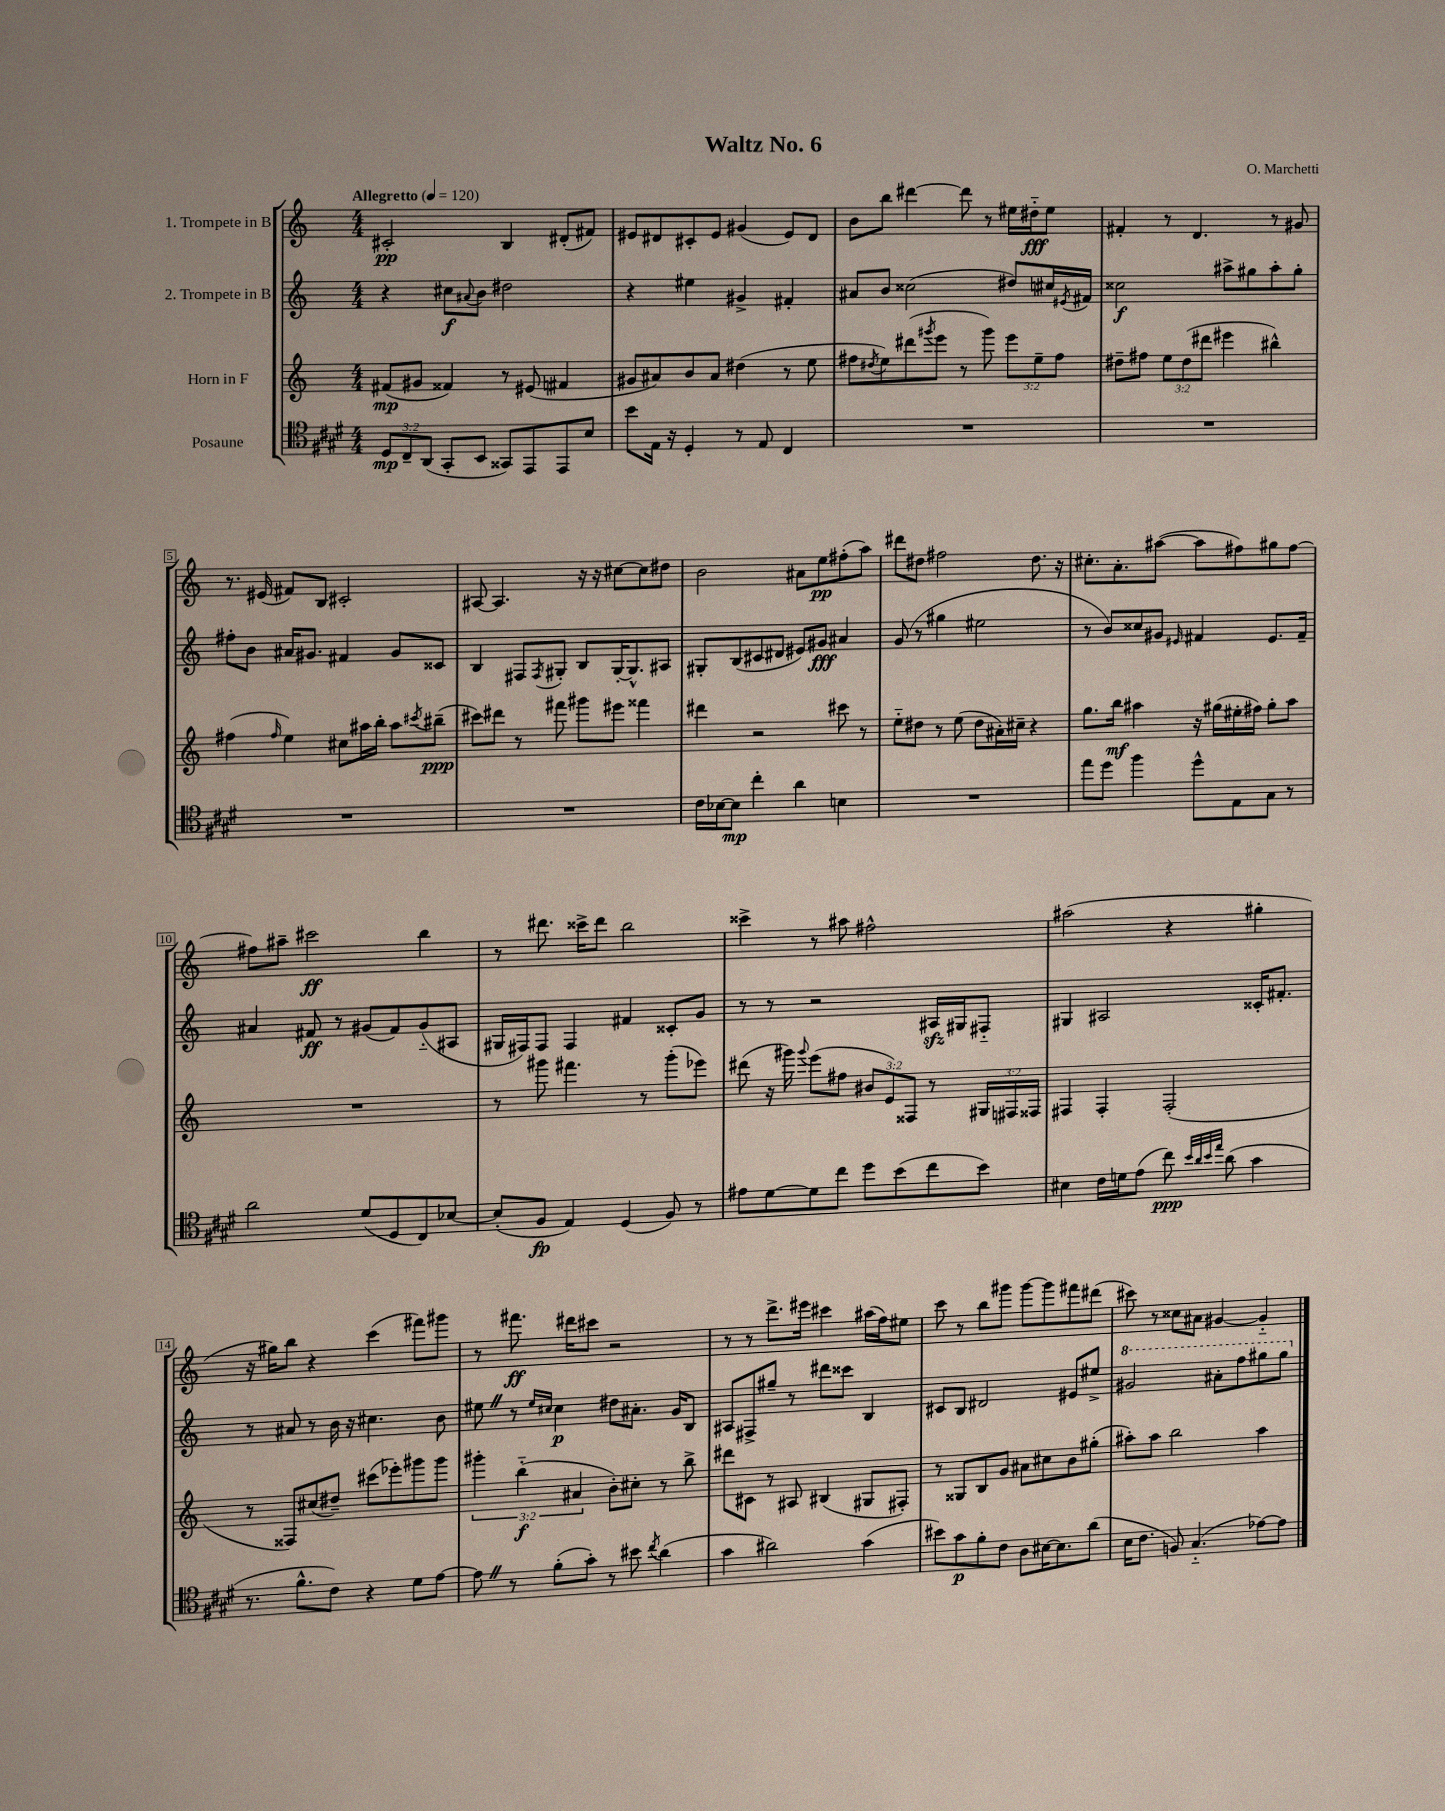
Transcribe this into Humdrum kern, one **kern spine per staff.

**kern	**kern	**kern	**kern
*staff4	*staff3	*staff2	*staff1
*clefC4	*clefG2	*clefG2	*clefG2
*k[f#c#g#d#]	*k[]	*k[]	*k[]
*M4/4	*M4/4	*M4/4	*M4/4
*MM120	*MM120	*MM120	*MM120
12D#	(8f#	4r	2c#'
12C#~	.	.	.
.	8g#	.	.
(12AA	.	.	.
8GG#'	4f##)	8cc#	.
.	.	8qqa#	.
8BB	.	8b	.
8GG##)	8r	2dd#	4B
8EE	(8e#	.	.
8EE	4f#	.	(8d#'
8B	.	.	8f#)
=	=	=	=
8b	8g#	4r	8e#
16E	8a#)	.	8d#
16r	.	.	.
4D#'	8b	4ee#	8c#'
.	8a#	.	8e#
8r	(4dd#	4g#^	(4g#
8E	.	.	.
4C#	8r	4f#'	8e#)
.	8ee	.	8d#
=	=	=	=
1r	8ff#	8a#	8b
.	8qdd#	.	.
.	8ee)	8b	8bb
.	(8ddd#	(2cc##	[4ddd#
.	8qggg#	.	.
.	8eee	.	.
.	8r	.	8ddd#]
.	8ggg#)	.	8r
.	12eee	8dd#)	16ee#
.	.	.	16dd#'~
.	12ee~	.	.
.	.	16cc#	8ee#
.	12ff#	.	.
.	.	8qe#	.
.	.	16f#	.
=	=	=	=
1r	8dd#~	2cc##	4f#'
.	8ff#	.	.
.	12ee	.	8r
.	(12dd#	.	.
.	.	.	4.d
.	12ddd#	.	.
.	4eee#	8aa#^	.
.	.	8gg#	.
.	4bb#^^)	8aa#'	8r
.	.	8gg#'	8g#
=	=	=	=
1r	(4ff#	8ff#'	8.r
.	.	8b	.
.	.	.	(16e#
.	16qqff#	.	.
.	4ee)	16a#	8f#)
.	.	8.g#	.
.	.	.	8B
.	8cc#	4f#	2c#'
.	16aa#	.	.
.	16bb'	.	.
.	8aa#	8g#	.
.	8qccc#	.	.
.	(8bb#~	8c##	.
=	=	=	=
1r	8ccc#)	4B	[8A#
.	8ddd#	.	4.A#]
.	8r	8F#	.
.	.	8qF#	.
.	8fff#	8G#'	.
.	8ggg#	8B	16r
.	.	.	16r
.	8eee#	[16G#'	[8cc#
.	.	8.G#^^]	.
.	4fff##	.	8cc#]
.	.	8A#	8dd#
=	=	=	=
16c#	4ddd#	8G#'	2b
[16B-	.	.	.
8B-]	.	(8B	.
4cc#'	2r	8c#	.
.	.	8d#	.
4a	.	8e#)	8a#
.	.	8g#	8ee
4B	8ccc#	4a#	(8ff#'
.	8r	.	8aa)
=	=	=	=
1r	8ee'~	(8g	8ddd#
.	8dd#	8r	8dd#
.	8r	4gg#	2ff#
.	(8ee	.	.
.	8dd#	2ee#	.
.	16a#')	.	.
.	16cc#~	.	.
.	4r	.	8.dd#
.	.	.	16r
=	=	=	=
8ee	8.gg	8r	8.cc#'
8dd#	.	8b)	.
.	16bb	.	8.a'
4ff#	4aa#	8cc##	.
.	.	8g#	([8aa#
.	.	16qqe#	.
8dd#^^	16r	4f#	8aa#]
.	(16gg#	.	.
8E	16ee#'	.	8ff#)
.	16ff#)	.	.
8G#	8gg#'	8.e#	8gg#
8r	8aa#	.	[8ff#
.	.	16f#~	.
=	=	=	=
2a	1r	4a#	8ff#]
.	.	.	8aa#~
.	.	8f#	2ccc#
.	.	8r	.
(8d#	.	(8g#	.
8D#	.	8f#)	.
8C#)	.	(8g#'~	4bb
[8B-	.	8A#	.
=	=	=	=
(8B-']	8r	16G#	8r
.	.	16F#)	.
8F#	8ggg#	8F#	8.ddd#
4E)	4.fff#	4F#	.
.	.	.	16ccc##^
.	.	.	8ddd#
(4D#	.	4f#	2bb
.	8r	.	.
8F#)	(8ggg#'	8c##'	.
8r	8eee-)	8g	.
=	=	=	=
8e#	(8ddd#	8r	4ccc##^
[8d#	16r	8r	.
.	16ggg#)	.	.
.	8qqggg#	.	.
8d#]	(8eee	2r	8r
8cc#	8ff#	.	8aa#
8dd#	12b#	.	2ff#^^
.	12e)	.	.
(8b	.	.	.
.	12F##	.	.
8cc#	8r	16A#	.
.	.	16G#	.
8b)	24G#	8F#'~	.
.	24F#	.	.
.	24F##	.	.
=	=	=	=
4B#	4F#	4G#	(2aa#
16c#	4F#'	2A#	.
16d	.	.	.
(8e	.	.	.
8cc#)	(2F#'	.	4r
32qqb	.	.	.
32qqa	.	.	.
32qqb	.	.	.
32qqee	.	.	.
(8a	.	.	.
4g#	.	16c##'	4gg#'
.	.	8.f#'	.
=	=	=	=
8.r	8r	8r	16r
.	.	.	16gg#)
.	8F##)	8a#	8bb
8.f#^^	.	.	.
.	(8cc#	8r	4r
8c#)	8dd#~)	16b	.
.	.	16r	.
4r	(8ccc#	4.cc#	(4ccc
.	8eee-')	.	.
8d#	8ggg#	.	8fff#)
[8e	8ggg#	8b	8ggg#
=	=	=	=
8e]	6ggg#'	8ee#	8r
8r	.	8r	8.fff#
.	(6bb'~	.	.
.	.	16qqee#	.
.	.	16qqcc#	.
(8f#'	.	4cc#	.
.	.	.	16ddd#
.	6a#	.	.
8g#')	.	.	8ccc#
8r	8b')	8dd#	2r
8b#	8cc#'	8.a#'	.
8qcc#	.	.	.
(4a	8r	.	.
.	.	16g	.
.	8bb^	8B	.
=	=	=	=
4g#	8ddd#	8A#	8r
.	8c#	8F#^	8r
2a#)	8r	8gg#~	8.ddd^
.	8A#	8r	.
.	.	.	16eee#
.	(4B#	8ddd#	4ccc#
.	.	8ccc##	.
(4g#	8G#	4B	(16aa#
.	.	.	16ff)
.	8F#')	.	8ee#
=	=	=	=
8b#)	8r	8c#	8ccc
8g#	8G##	8B	8r
8f#'	8B	2d#	8bb
8c#	8g	.	8ggg#
8A	8a#	.	[8ggg#
[16B#	8cc#	.	8ggg#]
8.B#]	.	.	.
.	8b	8e#	8fff#
(8a	(8gg#'	8ee#^	(8ddd#
=	=	=	=
16B	8aa#')	2gg#	8ccc#)
8.c#	.	.	.
.	8aa#	.	8r
8F)	2bb	.	8cc##
(4.G#'~	.	.	8a#
.	.	8aa#'	[4g#
.	.	8fff	.
[8e-)	4aa#	8ggg#	4g#'~]
8e-]	.	8ggg#	.
==	==	==	==
*-	*-	*-	*-
